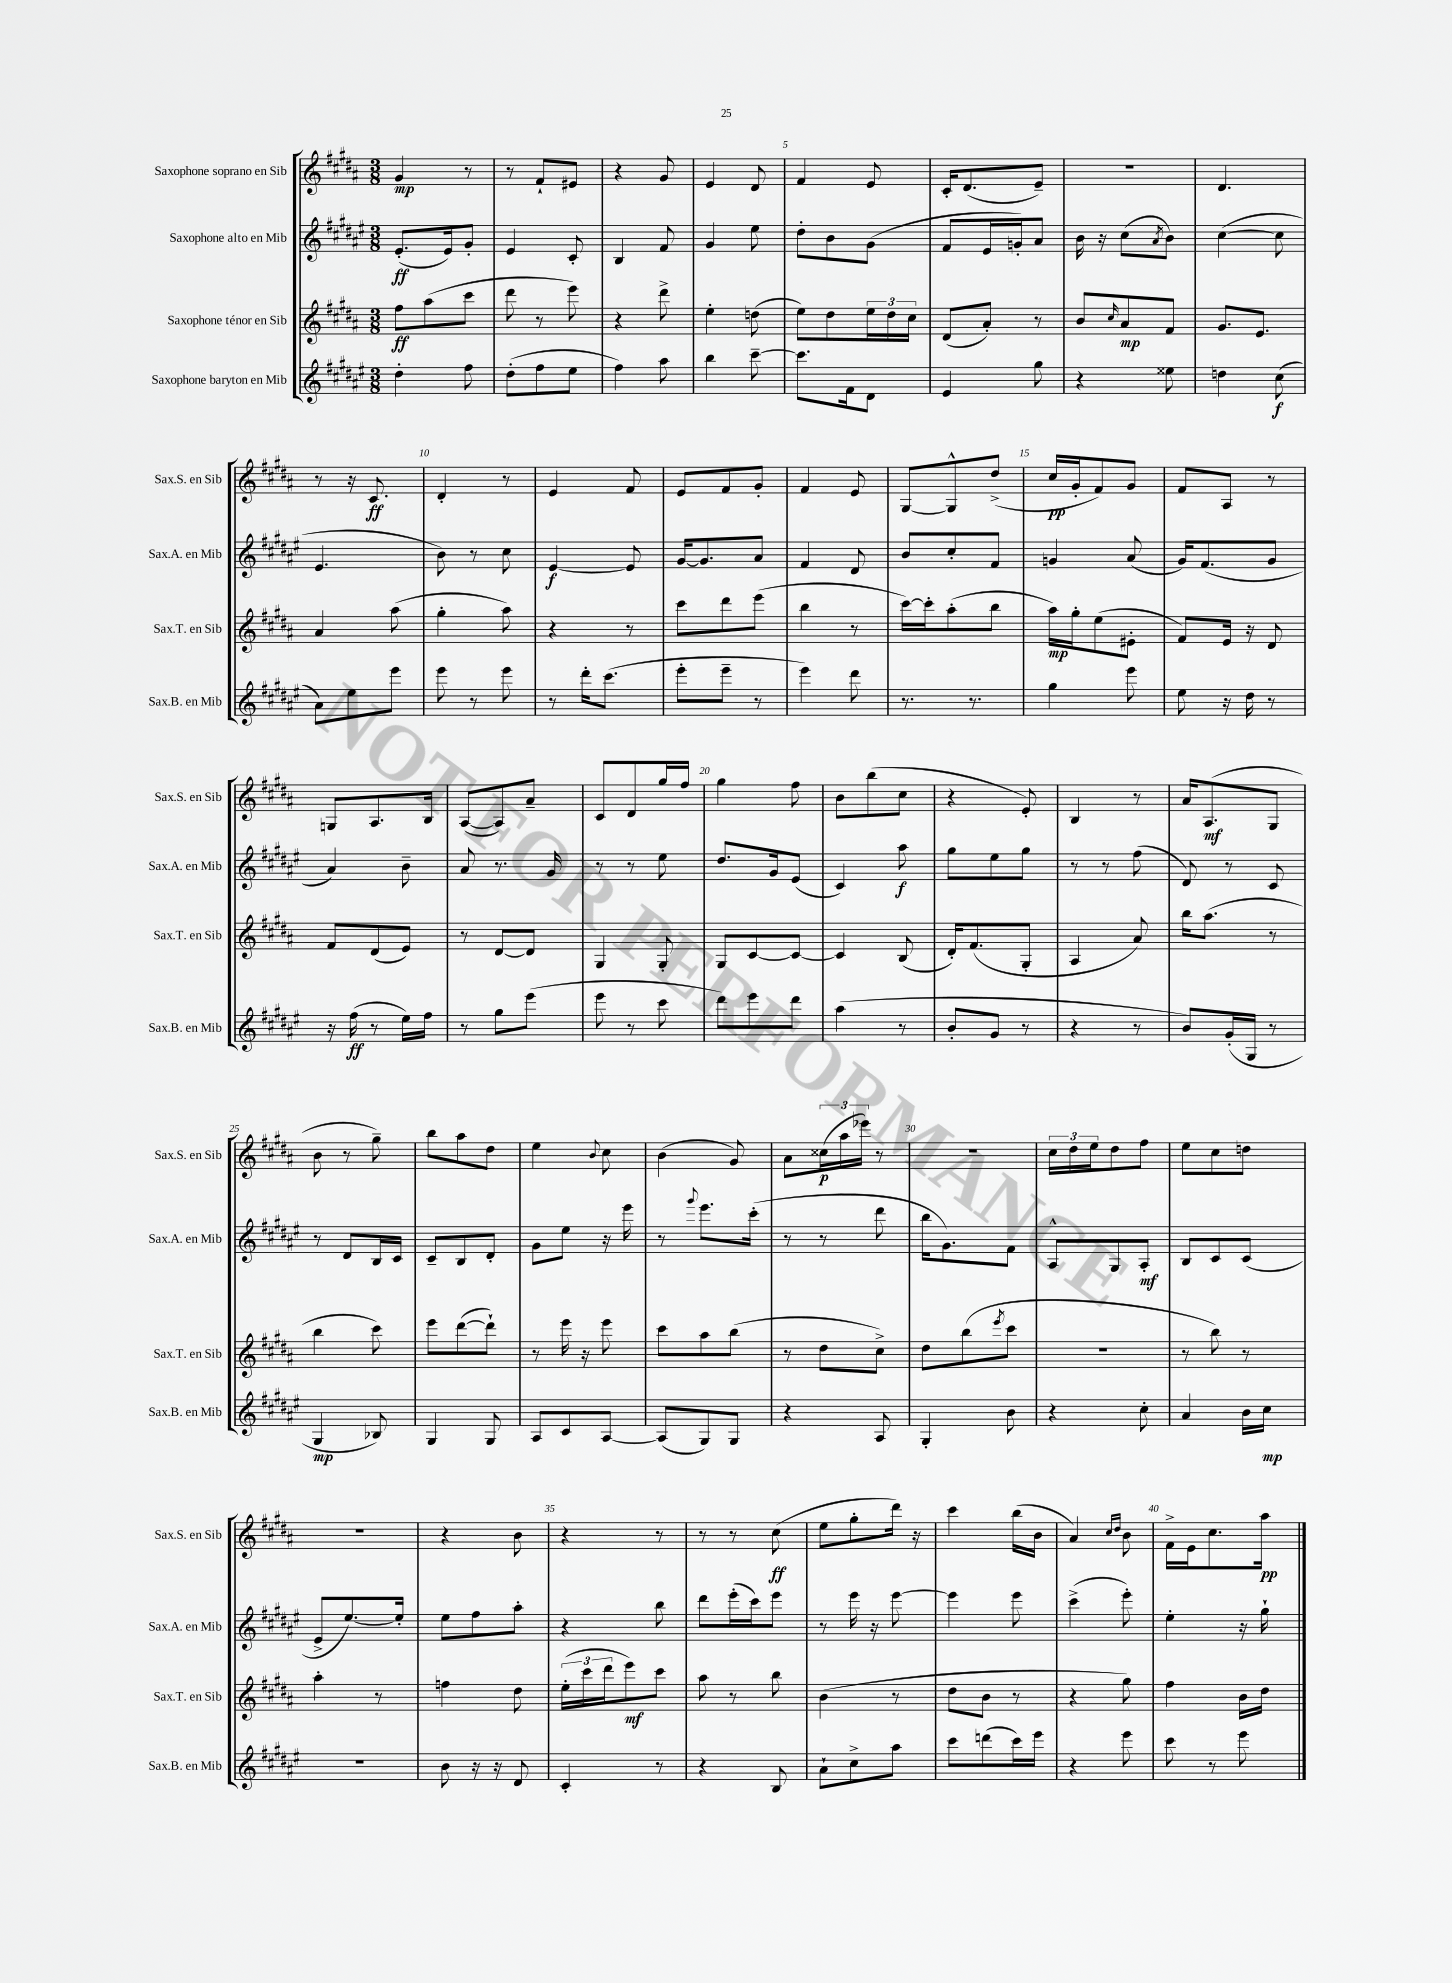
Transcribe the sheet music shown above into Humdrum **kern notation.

**kern	**kern	**kern	**kern
*staff4	*staff3	*staff2	*staff1
*clefG2	*clefG2	*clefG2	*clefG2
*k[f#c#g#d#a#e#]	*k[f#c#g#d#a#]	*k[f#c#g#d#a#e#]	*k[f#c#g#d#a#]
*M3/8	*M3/8	*M3/8	*M3/8
4dd#'\	8ff#\L	(8.e#'/L	4g#/
.	(8aa#\	.	.
.	.	16e#/k)	.
8ff#\	8ccc#\J	8g#'/J	8r
=	=	=	=
(8dd#'\L	8ddd#\	4e#/	8r
8ff#\	8r	.	8f#`/L
8ee#\J	8eee\)	8c#'/	8e#/J
=	=	=	=
4ff#\)	4r	4B/	4r
8aa#\	8ddd#^\	8f#/	8g#/
=	=	=	=
4bb\	4ee'\	4g#/	4e/
[8ccc#~\	(8dd\	8ee#\	8d#/
=	=	=	=
8.ccc#\]L	8ee\L)	8dd#'\L	4f#/
.	8dd#\	8b\	.
16f#\k	.	.	.
8d#\J	24ee\L	(8g#\J	8e/
.	24dd#\	.	.
.	24cc#\JJ	.	.
=	=	=	=
4e#/	(8d#/L	8f#/L	16c#'/LK
.	.	.	(8.d#/
.	8a#'/J)	16e#/L	.
.	.	16g'/J)	.
8gg#\	8r	8a#/J	8e~/J)
=	=	=	=
4r	8b/L	16b\	4.r
.	.	16r	.
.	16qqcc#/	.	.
.	8a#/	(8cc#\L	.
.	.	8qa#/	.
8ee##\	8f#/J	8b\J)	.
=	=	=	=
4dd\	8.g#/L	([4cc#\	4.d#/
.	8.e/J	.	.
(8cc#\	.	8cc#\]	.
=	=	=	=
8a#\L)	4a#/	4.e#/	8r
8ee#\	.	.	16r
.	.	.	8.c#/
8eee#\J	(8aa#\	.	.
=	=	=	=
8eee#\	4gg#'\	8b\)	4d#'/
8r	.	8r	.
8eee#\	8aa#\)	8cc#\	8r
=	=	=	=
8r	4r	[4e#/	4e/
16ddd#'\LK	.	.	.
(8.ccc#\J	.	.	.
.	8r	8e#/]	8f#/
=	=	=	=
8eee#'\L	8ccc#\L	[16g#/LK	8e/L
.	.	8.g#/]	.
8eee#~\J	8ddd#\	.	8f#/
8r	(8eee\J	8a#/J	8g#'/J
=	=	=	=
4eee#\)	4bb\	4f#/	4f#/
8ddd#\	8r	8d#/	8e/
=	=	=	=
8.r	[16ccc#\LL)	8b/L	[8G#/L
.	16ccc#'\]J	.	.
.	(8aa#'\	8cc#'/	8G#^^/]
8.r	.	.	.
.	8bb\J	8f#/J	(8dd#^/J
=	=	=	=
4gg#\	16aa#\LL)	4g/	16cc#/LL
.	16gg#'\J	.	16g#'/J
.	(8ee\	.	8f#/)
8eee#\	8e#'\J	(8a#/	8g#/J
=	=	=	=
8ee#\	8f#/L)	16g#/LK)	8f#/L
.	.	(8.f#/	.
16r	16e/Jk	.	8A#/J
16dd#\	16r	.	.
8r	8d#/	8g#/J	8r
=	=	=	=
16r	8f#/L	4a#/)	8G/L
(16ff#\	.	.	.
8r	(8d#/	.	8.A#/
16ee#\LL)	8e/J)	8b~\	.
16ff#\JJ	.	.	16B/Jk
=	=	=	=
8r	8r	8a#/	([8A#/L
8gg#\L	[8d#/L	8.r	8A#/])
(8eee#\J	8d#/]J	.	8a#~/J
.	.	16g#/	.
=	=	=	=
8eee#\	4G#/	8r	8c#/L
8r	.	8r	8d#/
8ccc#\	8G#'/	8ee#\	16gg#/L
.	.	.	16ff#/JJ
=	=	=	=
8ddd#\L)	8G#/L	8.dd#/L	4gg#\
8eee#\	[8c#/	.	.
.	.	16g#/k	.
8ddd#\J	8c#/_J	(8e#/J	8ff#\
=	=	=	=
(4aa#\	4c#/]	4c#/)	8b\L
.	.	.	(8bb\
8r	(8B/	8aa#\	8cc#\J
=	=	=	=
8b'/L	16d#'/LK)	8gg#\L	4r
.	(8.f#/	.	.
8g#/J	.	8ee#\	.
8r	8G#'/J	8gg#\J	8e'/)
=	=	=	=
4r	4A#/	8r	4B/
.	.	8r	.
8r	8a#/)	(8ff#\	8r
=	=	=	=
8b/L)	16bb\LK	8d#/)	16a#/LK
.	(8.aa#\J	.	(8.A#/
(16g#'/L	.	8r	.
16G#/JJ	.	.	.
8r	8r	8c#/	8G#/J
=	=	=	=
4G#/	4bb\	8r	8b\
.	.	8d#/L	8r
8B-/)	8ccc#\)	16B/L	8gg#~\)
.	.	16c#/JJ	.
=	=	=	=
4G#/	8eee\L	8c#~/L	8bb\L
.	([8ddd#\	8B/	8aa#\
8G#/	8ddd#`\]J)	8d#'/J	8dd#\J
=	=	=	=
8A#/L	8r	8g#\L	4ee\
8c#/	16eee\	8ee#\J	.
.	16r	.	.
.	.	.	8qqb/
[8A#/J	8eee\	16r	8cc#\
.	.	16eee#\	.
=	=	=	=
(8A#/]L	8ccc#\L	8r	(4b\
.	.	8qqggg#/	.
8G#/)	8aa#\	8.eee#\L	.
8G#/J	(8bb\J	.	8g#/)
.	.	(16ccc#'\Jk	.
=	=	=	=
4r	8r	8r	8a#\L
.	8dd#\L	8r	(24cc##\L
.	.	.	24aa#\
.	.	.	24eee-\JJ)
8A#/	8cc#^\J)	8ddd#\	8r
=	=	=	=
4G#'/	8dd#\L	16bb\LK	4.r
.	.	8.g#\)	.
.	(8bb\	.	.
.	8qeee/	.	.
8b\	8ccc#\J	8f#\J	.
=	=	=	=
4r	4.r	8A#^^/L	24cc#\LL
.	.	.	24dd#\
.	.	.	24ee\J
.	.	8G#/	8dd#\
8cc#'\	.	8A#'/J	8ff#\J
=	=	=	=
4a#/	8r	8B/L	8ee\L
.	8bb\)	8c#/	8cc#\
16b\LL	8r	(8c#/J	8dd\J
16cc#\JJ	.	.	.
=	=	=	=
4.r	4aa#'\	8e#^/L	4.r
.	.	[8.ee#/)	.
.	8r	.	.
.	.	16ee#'/]Jk	.
=	=	=	=
8b\	4ff\	8ee#\L	4r
16r	.	8ff#\	.
16r	.	.	.
8d#/	8dd#\	8aa#'\J	8b\
=	=	=	=
4c#'/	(24ee'\LL	4r	4r
.	24ccc#\	.	.
.	24ddd#\J	.	.
.	8eee\)	.	.
8r	8ccc#\J	8bb\	8r
=	=	=	=
4r	8aa#\	8ddd#\L	8r
.	8r	(16eee#'\L	8r
.	.	16ccc#\J)	.
8B/	8bb\	8eee#\J	(8cc#\
=	=	=	=
8a#`\L	(4b\	8r	8ee\L
8cc#^\	.	16eee#\	8gg#'\
.	.	16r	.
8aa#\J	8r	[8eee#\	16ddd#\Jk)
.	.	.	16r
=	=	=	=
8ccc#\L	8dd#\L	4eee#\]	4ccc#\
(8ddd\	8b\J	.	.
16ccc#\L)	8r	8eee#\	(16bb\LL
16eee#\JJ	.	.	16b\JJ
=	=	=	=
4r	4r	(4ccc#^\	4a#/)
.	.	.	16qqcc#/LL
.	.	.	16qqdd#/JJ
8eee#\	8gg#\)	8eee#'\)	8b\
=	=	=	=
8ccc#\	4ff#\	4ee#'\	16f#^\LL
.	.	.	16e\J
8r	.	.	8.cc#\
8eee#\	16b\LL	16r	.
.	16dd#\JJ	16gg#`\	16aa#\Jk
==	==	==	==
*-	*-	*-	*-
